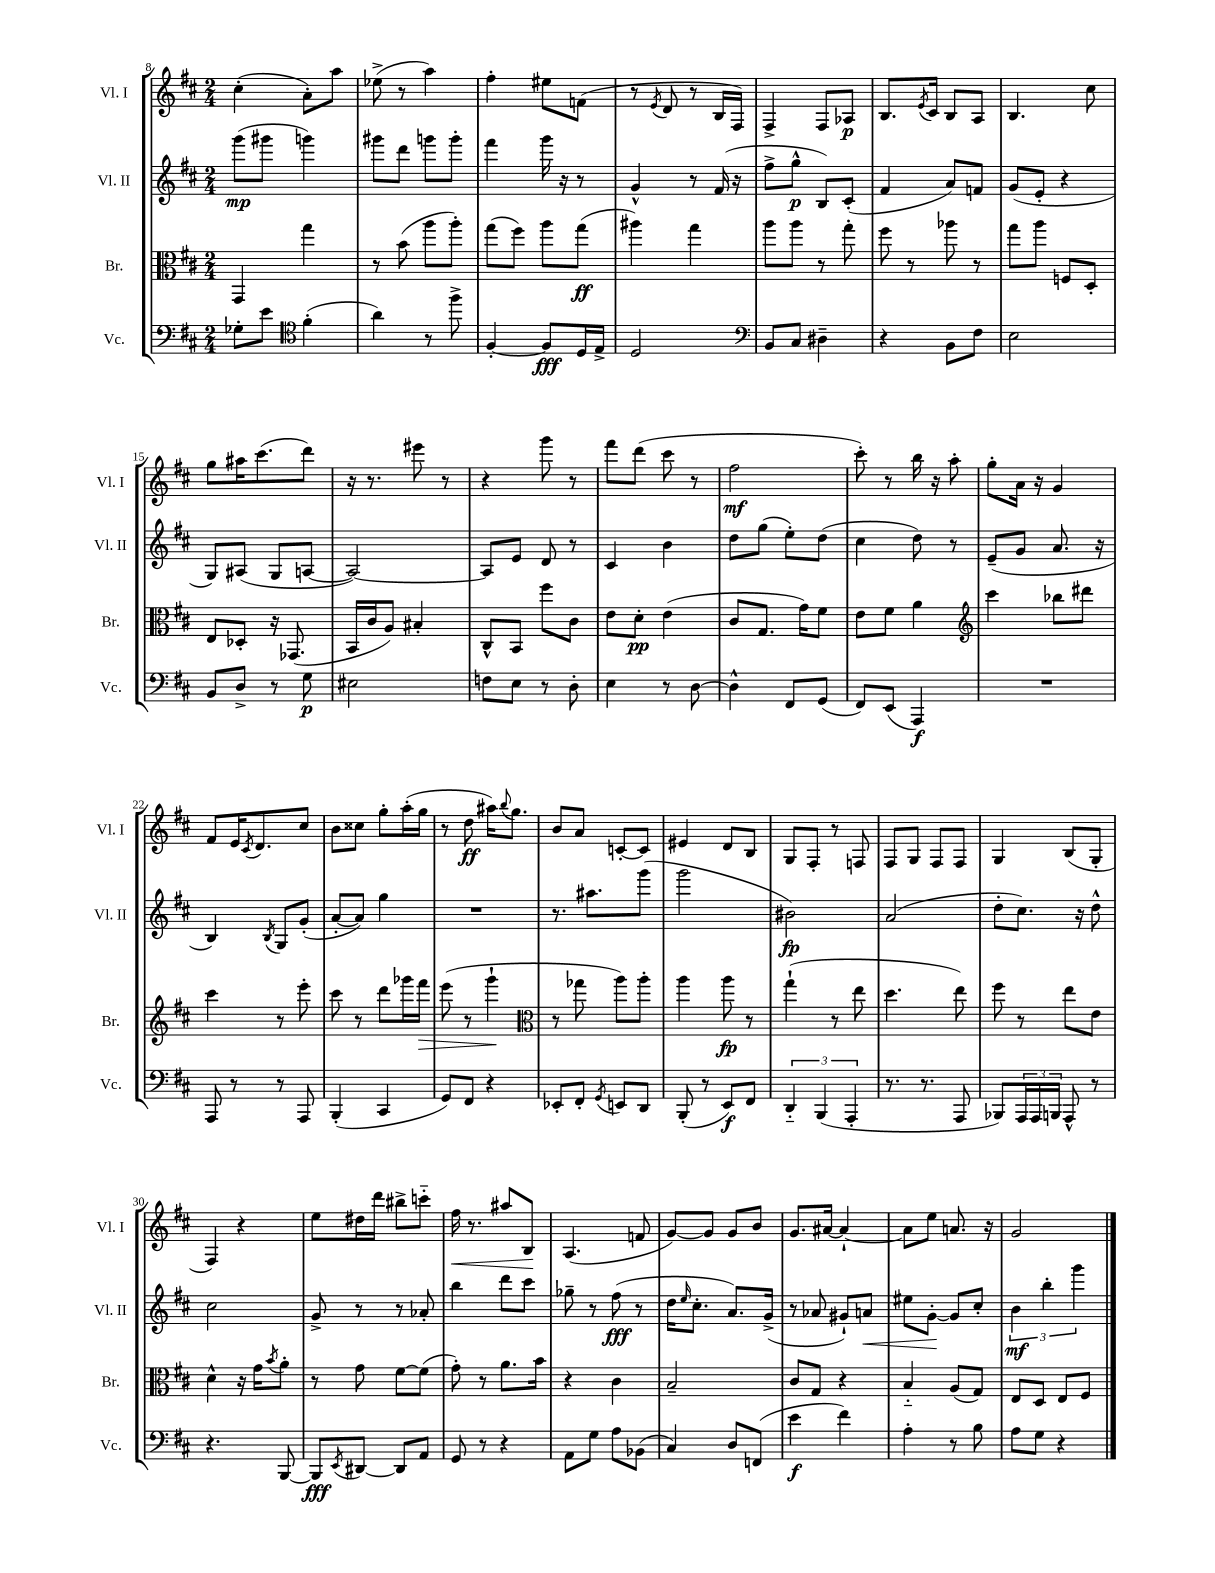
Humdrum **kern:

**kern	**kern	**kern	**kern
*staff4	*staff3	*staff2	*staff1
*clefF4	*clefC3	*clefG2	*clefG2
*k[f#c#]	*k[f#c#]	*k[f#c#]	*k[f#c#]
*M2/4	*M2/4	*M2/4	*M2/4
8G-'\L	4GG/	(8ggg\L	(4cc#'\
8e\J	.	8ggg#\J	.
*clefC4	*	*	*
(4f#'\	4gg\	4ggg\)	8a'\L)
.	.	.	8aa\J
=	=	=	=
4a\)	8r	8ggg#\L	(8ee-^\
.	(8b\	8ddd\J	8r
8r	8aa\L	8ggg\L	4aa\)
8ff#^\	8aa'\J)	8ggg'\J	.
=	=	=	=
[4F#'/	(8gg\L	4fff#\	4ff#'\
.	8ff#\J)	.	.
8F#/]L	8aa\L	16ggg\	8ee#\L
.	.	16r	.
16D/L	(8gg\J	8r	(8f\J
16E^/JJ	.	.	.
=	=	=	=
2D/	4aa#\)	4g^^/	8r
.	.	.	8qe/
.	.	.	8d/
.	4gg\	8r	8r
.	.	(16f#/	16B/LL
.	.	16r	16F#/JJ)
=	=	=	=
*clefF4	*	*	*
8BB/L	8aa\L	8ff#^\L	4F#^/
8C#/J	8aa\J	8gg^^\J	.
4D#~\	8r	8B/L)	8F#/L
.	8gg'\	(8c#'/J	8A-/J
=	=	=	=
4r	8ff#\	4f#/	8.B/L
.	8r	.	.
.	.	.	8qe/
.	.	.	16c#/Jk
8BB\L	8aa-\	8a/L)	8B/L
8F#\J	8r	8f/J	8A/J
=	=	=	=
2E\	8gg\L	(8g/L	4.B/
.	8aa\J	8e'/J	.
.	8F/L	4r	.
.	8D'/J	.	8cc#\
=	=	=	=
8BB/L	8E/L	8G/L)	8gg\L
8D^/J	8D-'/J	(8A#/J	16aa#\K
.	.	.	(8.ccc#\
8r	16r	8G/L	.
.	(8.GG-/	.	.
8G\	.	[8A/J	8ddd\J)
=	=	=	=
2E#\	16BB/LL	2A/_)	16r
.	16c#/J	.	8.r
.	8A/J)	.	.
.	4B#'/	.	8eee#\
.	.	.	8r
=	=	=	=
8F\L	8C#^^/L	8A/]L	4r
8E\J	8BB/J	8e/J	.
8r	8ff#\L	8d/	8ggg\
8D'\	8c#\J	8r	8r
=	=	=	=
4E\	8e\L	4c#/	8fff#\L
.	8d'\J	.	(8ddd\J
8r	(4e\	4b\	8ccc#\
[8D\	.	.	8r
=	=	=	=
4D^^\]	8c#/L	8dd\L	2ff#\
.	8.G/J	(8gg\J	.
8FF#/L	.	8ee'\L)	.
.	16g\LK)	.	.
(8GG/J	8f#\J	(8dd\J	.
=	=	=	=
8FF#/L)	8e\L	4cc#\	8ccc#'\)
(8EE/J	8f#\J	.	8r
4AAA/)	4a\	8dd\)	16bb\
.	.	.	16r
.	.	8r	8aa'\
=	=	=	=
*	*clefG2	*	*
2r	4ccc#\	(8e~/L	8gg'\L
.	.	8g/J	16a\Jk
.	.	.	16r
.	8bb-\L	8.a/	4g/
.	8ddd#\J	.	.
.	.	16r	.
=	=	=	=
8AAA/	4ccc#\	4B/)	8f#/L
8r	.	.	16e/K
.	.	.	8qc#/
.	.	.	8.d/
.	.	8qB/	.
8r	8r	8G/L	.
8AAA/	8eee'\	(8g'/J	8cc#/J
=	=	=	=
(4BBB'/	8ccc#\	[8a'/L	8b\L
.	8r	8a/]J)	8cc##\J
4CC#/	8ddd\L	4gg\	8gg'\L
.	16ggg-\L	.	(16aa'\L
.	16fff#\JJ	.	16gg\JJ
=	=	=	=
8GG/L)	(8eee\	2r	8r
8FF#/J	8r	.	8dd\
4r	4ggg`\	.	16aa#\LK)
.	.	.	8qqbb/
.	.	.	8.gg\J
=	=	=	=
*	*clefC3	*	*
8EE-'/L	8r	8.r	8b/L
8FF#'/J	8gg-\	.	8a/J
.	.	8.aa#\L	.
8qGG/	.	.	.
8EE/L	8aa\L)	.	[8c'/L
8DD/J	8aa'\J	(8ggg\J	8c/]J
=	=	=	=
(8BBB'/	4aa\	2ggg\	4e#/
8r	.	.	.
8EE/L)	8aa\	.	8d/L
8FF#/J	8r	.	8B/J
=	=	=	=
6DD'~/	(4gg`\	2b#\)	8G/L
.	.	.	8F#'/J
(6BBB/	.	.	.
.	8r	.	8r
6AAA'/	.	.	.
.	8ee\	.	8F/
=	=	=	=
8.r	4.dd\	(2a/	8F#/L
.	.	.	8G/J
8.r	.	.	.
.	.	.	8F#/L
8AAA/	8ee\)	.	8F#/J
=	=	=	=
8BBB-/L)	8ff#\	8dd'\L	4G/
24AAA/L	8r	8.cc#\J)	.
24AAA/	.	.	.
24BBB/JJ	.	.	.
8AAA^^/	8ee\L	.	(8B/L
.	.	16r	.
8r	8e\J	8dd^^\	8G'/J
=	=	=	=
4.r	4d^^\	2cc#\	4F#/)
.	16r	.	4r
.	16g\LK	.	.
.	8qb/	.	.
[8BBB/	8a'\J	.	.
=	=	=	=
8BBB/]L	8r	8g^/	8ee\L
8qEE/	.	.	.
[8DD#/J	8g\	8r	16dd#\L
.	.	.	16ddd\JJ
8DD#/]L	[8f#\L	8r	8bb#^\L
8AA/J	(8f#\]J	8a-'/	8ccc'~\J
=	=	=	=
8GG/	8g'\)	4bb\	16ff#\
.	.	.	8.r
8r	8r	.	.
4r	8.a\L	8ddd\L	8aa#/L
.	.	8ccc#\J	8B/J
.	16b\Jk	.	.
=	=	=	=
8AA\L	4r	8gg-~\	(4.A/
8G\J	.	8r	.
8A\L	4c#\	(8ff#\	.
(8BB-\J	.	8r	8f/
=	=	=	=
4C#/)	2B~/	16dd\LK	[8g/L)
.	.	16qqee/	.
.	.	8.cc#'\J	.
.	.	.	8g/]J
8D/L	.	8.a/L)	8g/L
(8FF/J	.	.	8b/J
.	.	(16g^/Jk	.
=	=	=	=
4e\	8c#/L	8r	8.g/L
.	8G/J	8a-/	.
.	.	.	[16a#/Jk
4f#\)	4r	8g#`/L)	4a#`/_
.	.	8a/J	.
=	=	=	=
4A'\	4B'~/	8ee#\L	8a#\]L
.	.	[8g'\J	8ee\J
8r	(8A/L	8g/]L	8.a/
8B\	8G/J)	8cc#'/J	.
.	.	.	16r
=	=	=	=
8A\L	8E/L	6b\	2g/
8G\J	8D/J	.	.
.	.	6bb'\	.
4r	8E/L	.	.
.	.	6ggg\	.
.	8F#/J	.	.
==	==	==	==
*-	*-	*-	*-
